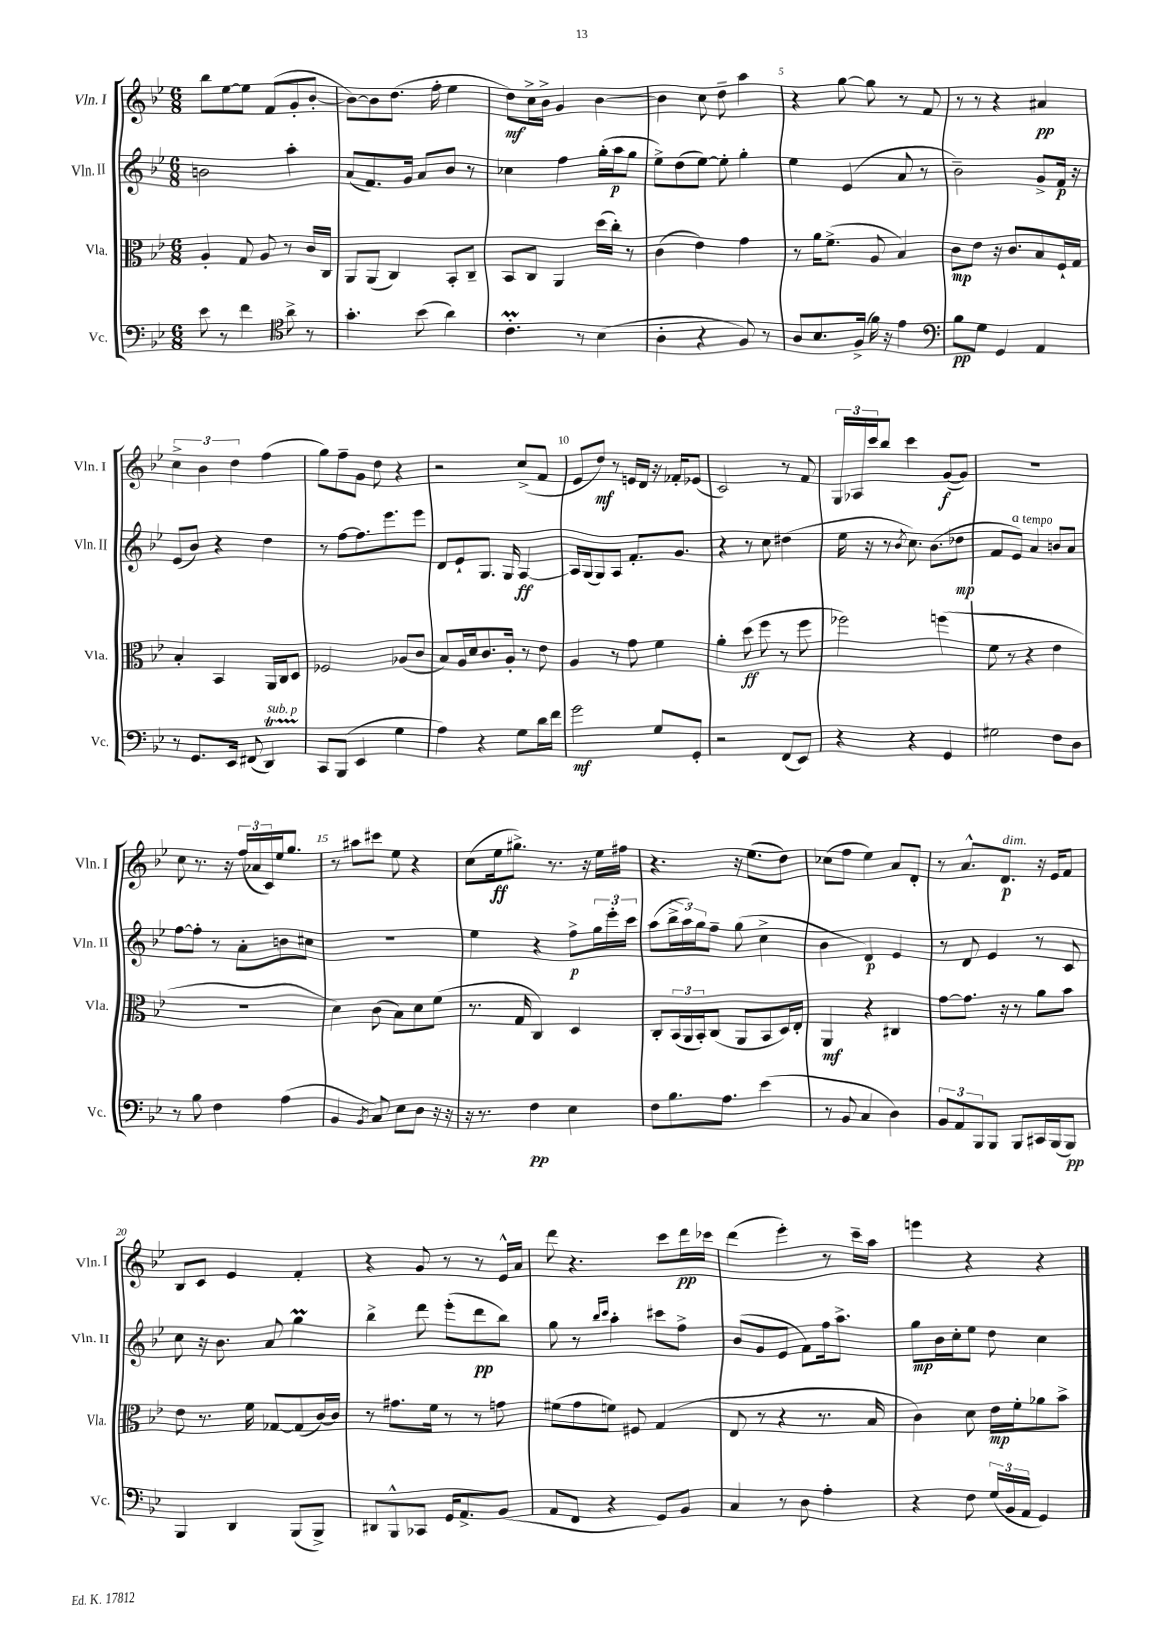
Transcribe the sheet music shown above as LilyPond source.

<<
\new StaffGroup <<
\new Staff = "s0" \with { instrumentName = "Vln. I" shortInstrumentName = "Vln. I" } {
    \clef treble \key bes \major \numericTimeSignature \time 6/8
    bes''8 ees''8~ ees''8 f'8( g'8-. bes'8~-. |
    bes'8~) bes'8 d''8.( f''16-. ees''4 |
    d''8\mf) c''16-> bes'16-> g'4 bes'4~ |
    bes'4 c''8 d''8-- a''4 |
    r4 g''8~ g''8 r8 f'8 |
    r8 r8 r4 ais'4\pp |
    \tuplet 3/2 { c''4-> bes'4 d''4 } f''4( |
    g''8) f''8-- g'8 d''8 r4 |
    r2 c''8->( f'8 |
    ees'8 d''8\mf) r8 e'16 d'16 r16 fes'16-. ees'8( |
    c'2) r8 f'8 |
    \tuplet 3/2 { g16 aes16 c'''16 } bes''8 c'''4 g'8~\f( g'8) |
    R2. |
    c''8 r8. r16 \tuplet 3/2 { f''16( aes'16 c'16) } ees''16 g''8. |
    r8 ais''8 cis'''8 ees''8 r4 |
    c''8( ees''16\ff gis''8.->) r8. r16 ees''16 fis''16 |
    r4. r16 ees''8.( d''8) |
    ces''8( f''8 ees''4) a'8 d'8-. |
    r8 a'8.-^ d'8.\p^\markup { \italic "dim." } r16 ees'16 f'8 |
    bes8 c'8 ees'4 f'4-. |
    r4 g'8 r8 r8 ees'16-^ a'16 |
    d'''8 r4. c'''8 d'''16\pp ces'''16 |
    d'''4( ees'''4-.) r8 c'''16-- a''16 |
    e'''4 r4 r4 \bar "|." |
}
\new Staff = "s1" \with { instrumentName = "Vln. II" shortInstrumentName = "Vln. II" } {
    \clef treble \key bes \major \numericTimeSignature \time 6/8
    b'2 a''4-. |
    a'8( f'8.) g'16 a'8 bes'8 r8 |
    ces''4 f''4 g''16-.( a''16\p g''8 |
    ees''8->) d''8( ees''8~) ees''8-. g''4-. |
    ees''4 ees'4( a'8 r8 |
    bes'2--) g'8-> f'16\p r16 |
    ees'8( bes'8) r4 d''4 |
    r8 f''8~ f''8. ees'''8. ees'''8 |
    d'8 ees'8-! g8. g16 a4~\ff |
    a16 g16( g8) a8 f'8.-. g'8. |
    r4 r8 c''8 dis''4( |
    ees''16 r16 r8 \acciaccatura { bes'8 } c''8.) bes'8.( des''8\mp |
    f'8 ees'8^\markup { \italic "a tempo" }) a'4 b'8 a'8 |
    f''8~ f''8-. r8 a'8-. b'8 cis''8 |
    R2. |
    ees''4 r4 f''8->\p \tuplet 3/2 { g''16 ees'''16-. c'''16 } |
    a''8( \tuplet 3/2 { bes''16-> a''16) g''16 } f''8-- g''8( c''4-> |
    bes'4 d'4\p) ees'4 |
    r8 d'8 ees'4 r8 c'8 |
    c''8 r16 bes'8. a'8 g''4\prall |
    bes''4-> d'''8 ees'''8-.( d'''8\pp bes''8) |
    g''8 r8 \grace { bes''16 c'''16 } a''4-. cis'''8 f''8-> |
    bes'8( g'8 ees'8 f'8) f''16 a''8.-> |
    g''8\mp bes'16 c''16-. ees''8 d''8 c''4 \bar "|." |
}
\new Staff = "s2" \with { instrumentName = "Vla." shortInstrumentName = "Vla." } {
    \clef alto \key bes \major \numericTimeSignature \time 6/8
    a4-. g8 a8 r8 c'16 c16 |
    a,8 a,8( c4) bes,8-. c8-- |
    bes,8 c8 a,4 d''16( c''16-.) r8 |
    c'4( ees'4) g'4 |
    r8 a'16 f'8.->( a8 bes4) |
    c'8\mp ees'8 r16 c'8. bes8 f16-! g16 |
    bes4-. bes,4 a,16 c16 d8 |
    fes2 aes8( c'8 |
    bes8) a16 d'16 c'8. a16-. r8 ees'8 |
    a4 r8 g'8 f'4 |
    a'4-. d''8\ff( f''8 r8 f''8 |
    fes''2) f''4( |
    f'8 r8 r4 ees'4 |
    R2. |
    d'4) c'8( bes8) d'8 f'8( |
    r8. g16 c4) d4 |
    c8-. \tuplet 3/2 { bes,16( a,16 bes,16-.) } c8( a,8 bes,8 d16) ees16-. |
    a,4\mf r4 cis4 |
    g'8~ g'8. r16 r8 a'8 bes'8 |
    ees'8 r8. f'16 ges8~ ges8( c'16~) c'16 |
    r8 gis'8. f'16 r8 r8 g'8 |
    fis'8( g'8 f'8) fis8 g4( |
    ees8 r8 r4 r8. bes16 |
    c'4) d'8 ees'16\mp f'16-. aes'8 bes'8-> \bar "|." |
}
\new Staff = "s3" \with { instrumentName = "Vc." shortInstrumentName = "Vc." } {
    \clef bass \key bes \major \numericTimeSignature \time 6/8
    ees'8 r8 f'4 \clef tenor a'8-> r8 |
    g'4.-. bes'8( a'4) |
    c'4.-.\prall r8 bes4( |
    a4-. r4 f8) r8 |
    a8 bes8. f16->( f'16) r16 ees'4 |
    \clef bass bes8\pp g8 g,4 a,4 |
    r8 g,8. ees,16 fis,8( d,4\startTrillSpan^\markup { \italic "sub. p" }) |
    c,8\stopTrillSpan bes,,8( ees,4 g4 |
    a4) r4 g8 d'16 f'16 |
    g'2\mf g8 g,8-. |
    r2 f,8( ees,8) |
    r4 r4 g,4 |
    gis2 f8 d8 |
    r8 bes8 f4 a4( |
    bes,4 \acciaccatura { bes,8 } c8) ees8 d8 r16 r16 |
    r16 r8. f4\pp ees4 |
    f8 bes8. a8. ees'4( |
    r8 bes,8 c4 d4) |
    \tuplet 3/2 { bes,8 a,8 bes,,8 } bes,,8 bes,,8 cis,16 bes,,16( bes,,8\pp) |
    bes,,4 d,4 bes,,8( bes,,8->) |
    dis,8 bes,,8-^ ces,8 g,16 a,8.-> bes,8( |
    a,8 f,8 r4 g,8) bes,8 |
    c4 r8 d8 a4-. |
    r4 f8 \tuplet 3/2 { g16( bes,16 a,16 } g,4) \bar "|." |
}
>>
>>
\layout { \context { \Score \override BarNumber.break-visibility = ##(#f #t #t) barNumberVisibility = #(every-nth-bar-number-visible 5) } }
